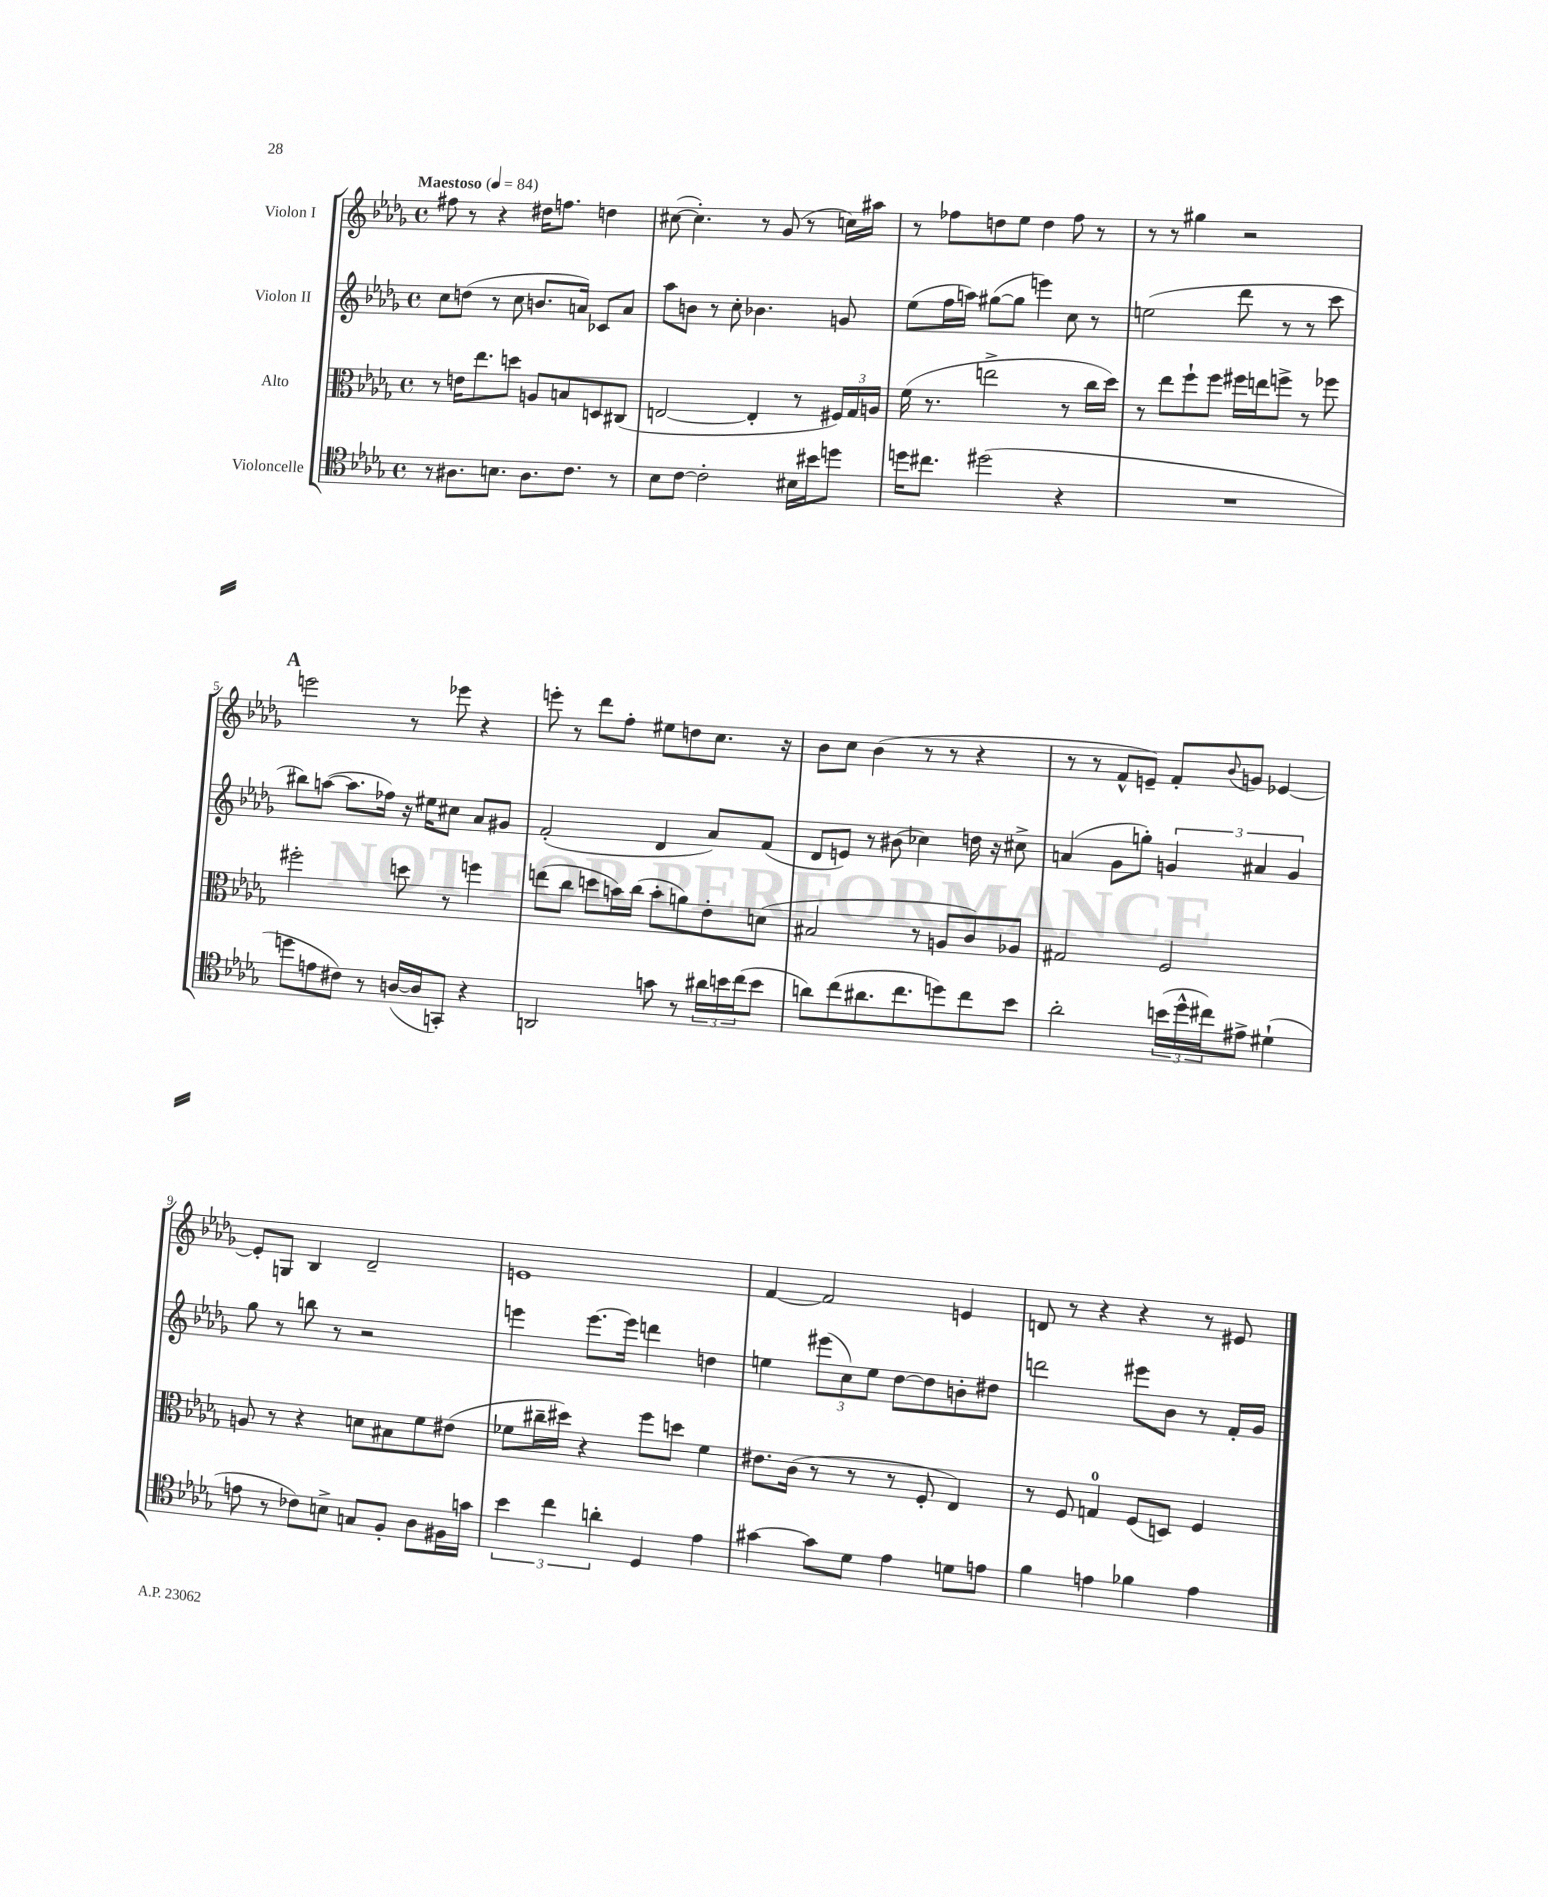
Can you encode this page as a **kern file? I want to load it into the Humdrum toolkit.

**kern	**kern	**kern	**kern
*staff4	*staff3	*staff2	*staff1
*clefC4	*clefC3	*clefG2	*clefG2
*k[b-e-a-d-g-]	*k[b-e-a-d-g-]	*k[b-e-a-d-g-]	*k[b-e-a-d-g-]
*M4/4	*M4/4	*M4/4	*M4/4
*met(c)	*met(c)	*met(c)	*met(c)
*MM84	*MM84	*MM84	*MM84
8r	8r	8cc	8ff#
8.A#	16e	(8dd	8r
.	8.ee-	.	.
.	.	8r	4r
8.B	.	.	.
.	8dd	8cc	.
8.A#	8A	8.b	16dd#
.	.	.	8.ff
.	8B	.	.
8.c	.	16a)	.
.	8D	8c-	4dd
8r	(8C#	8a	.
=	=	=	=
8B-	[2E	8aa-	([8cc#
[8c	.	8b	4.cc#'])
2c']	.	8r	.
.	.	8cc'	.
.	4E']	4.b-	8r
.	.	.	(8g-
16B#	8r	.	8r
16b#	.	.	.
8dd	24F#)	8g	16cc)
.	24G-	.	.
.	.	.	16aa#
.	24A	.	.
=	=	=	=
16dd	(16f	(8ee-	8r
8.cc#	8.r	.	.
.	.	16ff	8ff-
.	.	16aa)	.
(2dd#	2ee^	([8gg#	8dd
.	.	8gg#]	8ee-
.	.	4eee)	4dd
4r	8r	8cc	8ff-
.	16cc	8r	8r
.	16dd-)	.	.
=	=	=	=
1r	8r	(2ee	8r
.	8ee-	.	8r
.	8ff`	.	4gg#
.	8ff	.	.
.	16ff#	8ddd-	2r
.	16ee	.	.
.	8ff^	8r	.
.	8r	8r	.
.	8ff-	8ccc	.
=	=	=	=
8dd	2ff#'	8bb#)	2eee
8e	.	([8aa	.
8c#)	.	8.aa]	.
8r	.	.	.
.	.	16ff-)	.
([16A	8dd	16r	8r
16A]	.	16ee#	.
8GG')	8r	8cc#	8eee-
4r	4ff	8a-	4r
.	.	8g#	.
=	=	=	=
2AA	(8ee	(2f'	8eee'
.	8cc	.	8r
.	8dd	.	8ddd-
.	16b)	.	8ff'
.	(16cc	.	.
8g	8b'	4d-	8ee#
8r	8a)	.	8dd
24a#	8e-'	8a-)	8.cc
24b	.	.	.
(24cc	.	.	.
8b	(8d	(8f	.
.	.	.	16r
=	=	=	=
8a)	2B#	8d-	8b-
(8cc	.	8e)	8cc
8.a#	.	8r	(4b-
.	.	(8b#	.
8.cc	.	.	.
.	8r	4cc-)	8r
8dd)	8A	.	8r
8cc	8c)	16dd	4r
.	.	16r	.
8b-	8A-	8cc#^	.
=	=	=	=
2a-'	2G#	(4a	8r
.	.	.	8r
.	.	8g-	8f^^
.	.	8gg')	8e~)
(24b	2F	6g	8f'
24dd-^^	.	.	.
24cc#)	.	.	.
.	.	.	8qqb-
8e#^	.	.	8g
.	.	6a#	.
(4d#`	.	.	[4e-
.	.	6g	.
=	=	=	=
8e	8A	8gg-	8e-']
8r	8r	8r	8G
8c-)	4r	8bb	4B-
8B^	.	8r	.
8G	8d	2r	2d-~
8F'	8B#	.	.
8A-	8f	.	.
16F#	(8e#	.	.
16g	.	.	.
=	=	=	=
6b-	8f-	4eee	1e
.	16cc#~	.	.
6cc	.	.	.
.	16dd#)	.	.
.	4r	[8.eee	.
6a'	.	.	.
.	.	16eee]	.
4D-	8ff	4ddd	.
.	8dd	.	.
4e-	4f-	4dd	.
=	=	=	=
[4g#	8.e#	4ee	[4f
.	(16c	.	.
8g#]	8r	(12eee#	2f]
.	.	12cc)	.
8d-	8r	.	.
.	.	12ee	.
4e-	8r	[8dd-	.
.	8F'	8dd-]	.
8d	4E-)	8b'	4e
8e	.	8dd#	.
=	=	=	=
4f	8r	2ddd	8d
.	8F	.	8r
4e	4G	.	4r
4f-	(8F	8eee#	4r
.	8D)	8b-	.
4e	4F	8r	8r
.	.	16f'	8e#
.	.	16g-	.
==	==	==	==
*-	*-	*-	*-
